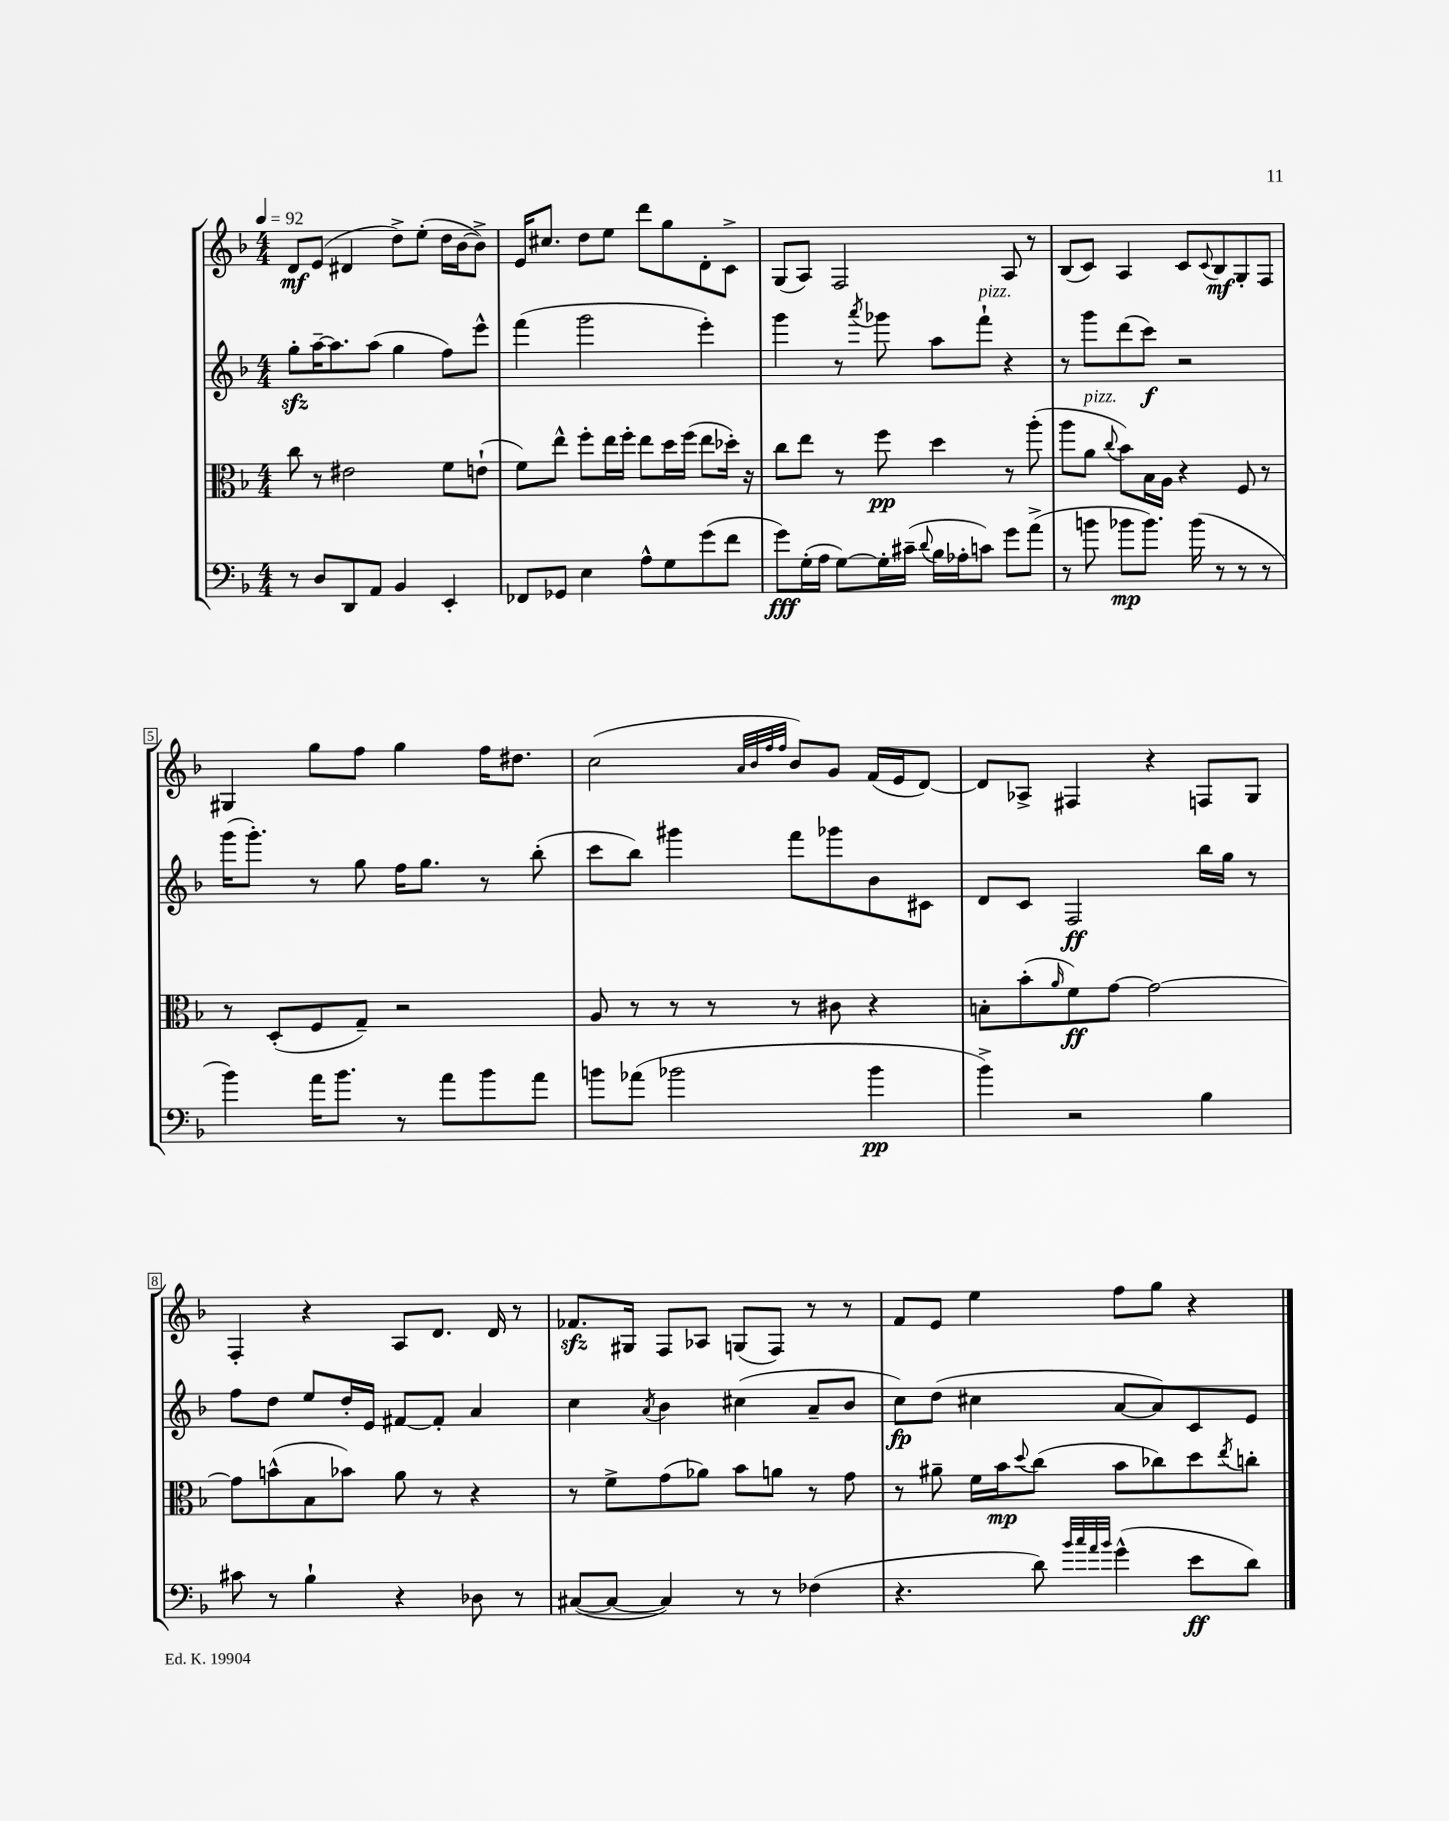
<<
\new StaffGroup <<
\new Staff = "s0" {
    \clef treble \key f \major \numericTimeSignature \time 4/4 \tempo 4 = 92
    d'8\mf e'8( dis'4 d''8->) e''8-.( d''16 bes'16~ bes'8->) |
    e'16 cis''8. d''8 e''8 d'''8 g''8 d'8-. c'8-> |
    g8( a8) f2 a8 r8 |
    bes8( c'8) a4 c'8 \appoggiatura { c'8 } bes8\mf g8-. f8 |
    gis4 g''8 f''8 g''4 f''16 dis''8. |
    c''2( \grace { a'32 bes'32 f''32 f''32 } bes'8) g'8 f'16( e'16 d'8~) |
    d'8 aes8-> fis4 r4 f8 g8 |
    f4-. r4 a8 d'8. d'16 r8 |
    fes'8.\sfz gis16 f8 aes8 g8( f8) r8 r8 |
    f'8 e'8 e''4 f''8 g''8 r4 \bar "|." |
}
\new Staff = "s1" {
    \clef treble \key f \major \numericTimeSignature \time 4/4
    g''8-.\sfz a''16~-- a''8. a''8( g''4 f''8) e'''8-^ |
    f'''4( g'''2 e'''4-.) |
    g'''4 r8 \acciaccatura { a'''8 } ges'''8 a''8 f'''8-!^\markup { \italic "pizz." } r4 |
    r8 g'''8 d'''8( c'''8\f) r2 |
    g'''16( g'''8.-.) r8 g''8 f''16 g''8. r8 bes''8-.( |
    c'''8 bes''8) gis'''4 f'''8 ges'''8 bes'8 cis'8 |
    d'8 c'8 f2\ff bes''16 g''16 r8 |
    f''8 d''8 e''8 d''16-. e'16 fis'8~ fis'8-. a'4 |
    c''4 \acciaccatura { a'8 } bes'4 cis''4( a'8-- bes'8 |
    c''8\fp) d''8( cis''4 a'8~ a'8) c'8 e'8 \bar "|." |
}
\new Staff = "s2" {
    \clef alto \key f \major \numericTimeSignature \time 4/4
    c''8 r8 eis'2 f'8 e'8-!( |
    f'8) e''8-^ f''8-. e''16 f''16-. e''8 d''16 f''16( e''8 des''16-.) r16 |
    c''8 e''8 r8 f''8\pp d''4 r8 a''8-.( |
    a''8 a'8^\markup { \italic "pizz." } \appoggiatura { c''8 } bes'8) bes16 a16 r4 f8 r8 |
    r8 d8-.( f8 g8--) r2 |
    a8 r8 r8 r8 r8 cis'8 r4 |
    b8-. bes'8-.( \grace { a'16 } f'8\ff) g'8~ g'2~ |
    g'8 b'8-^( bes8 bes'8) a'8 r8 r4 |
    r8 f'8-> g'8( aes'8) bes'8 a'8 r8 g'8 |
    r8 ais'8-- f'16 bes'16\mp \appoggiatura { d''8 } c''8( bes'8 ces''8) d''8 \acciaccatura { e''8 } c''8-. \bar "|." |
}
\new Staff = "s3" {
    \clef bass \key f \major \numericTimeSignature \time 4/4
    r8 d8 d,8 a,8 bes,4 e,4-. |
    fes,8 ges,8 e4 a8-^ g8 g'8( f'8 |
    g'8\fff) g16-.( a16 g8~) g16-. cis'16--( \appoggiatura { d'8 } bes16 aes16-. c'8) g'8 a'8->( |
    r8 b'8 bes'8\mp bes'8.) bes'16( r8 r8 r8 |
    bes'4) a'16 bes'8. r8 a'8 bes'8 a'8 |
    b'8 aes'8( bes'2 bes'4\pp |
    bes'4->) r2 bes4 |
    cis'8 r8 bes4-! r4 des8 r8 |
    cis8~( cis8~ cis4) r8 r8 fes4( |
    r4. d'8) \grace { bes'32 c''32 a'32 bes'32 } g'4-^( e'8\ff d'8) \bar "|." |
}
>>
>>
\layout { \context { \Score \override BarNumber.stencil = #(make-stencil-boxer 0.1 0.3 ly:text-interface::print) } }
